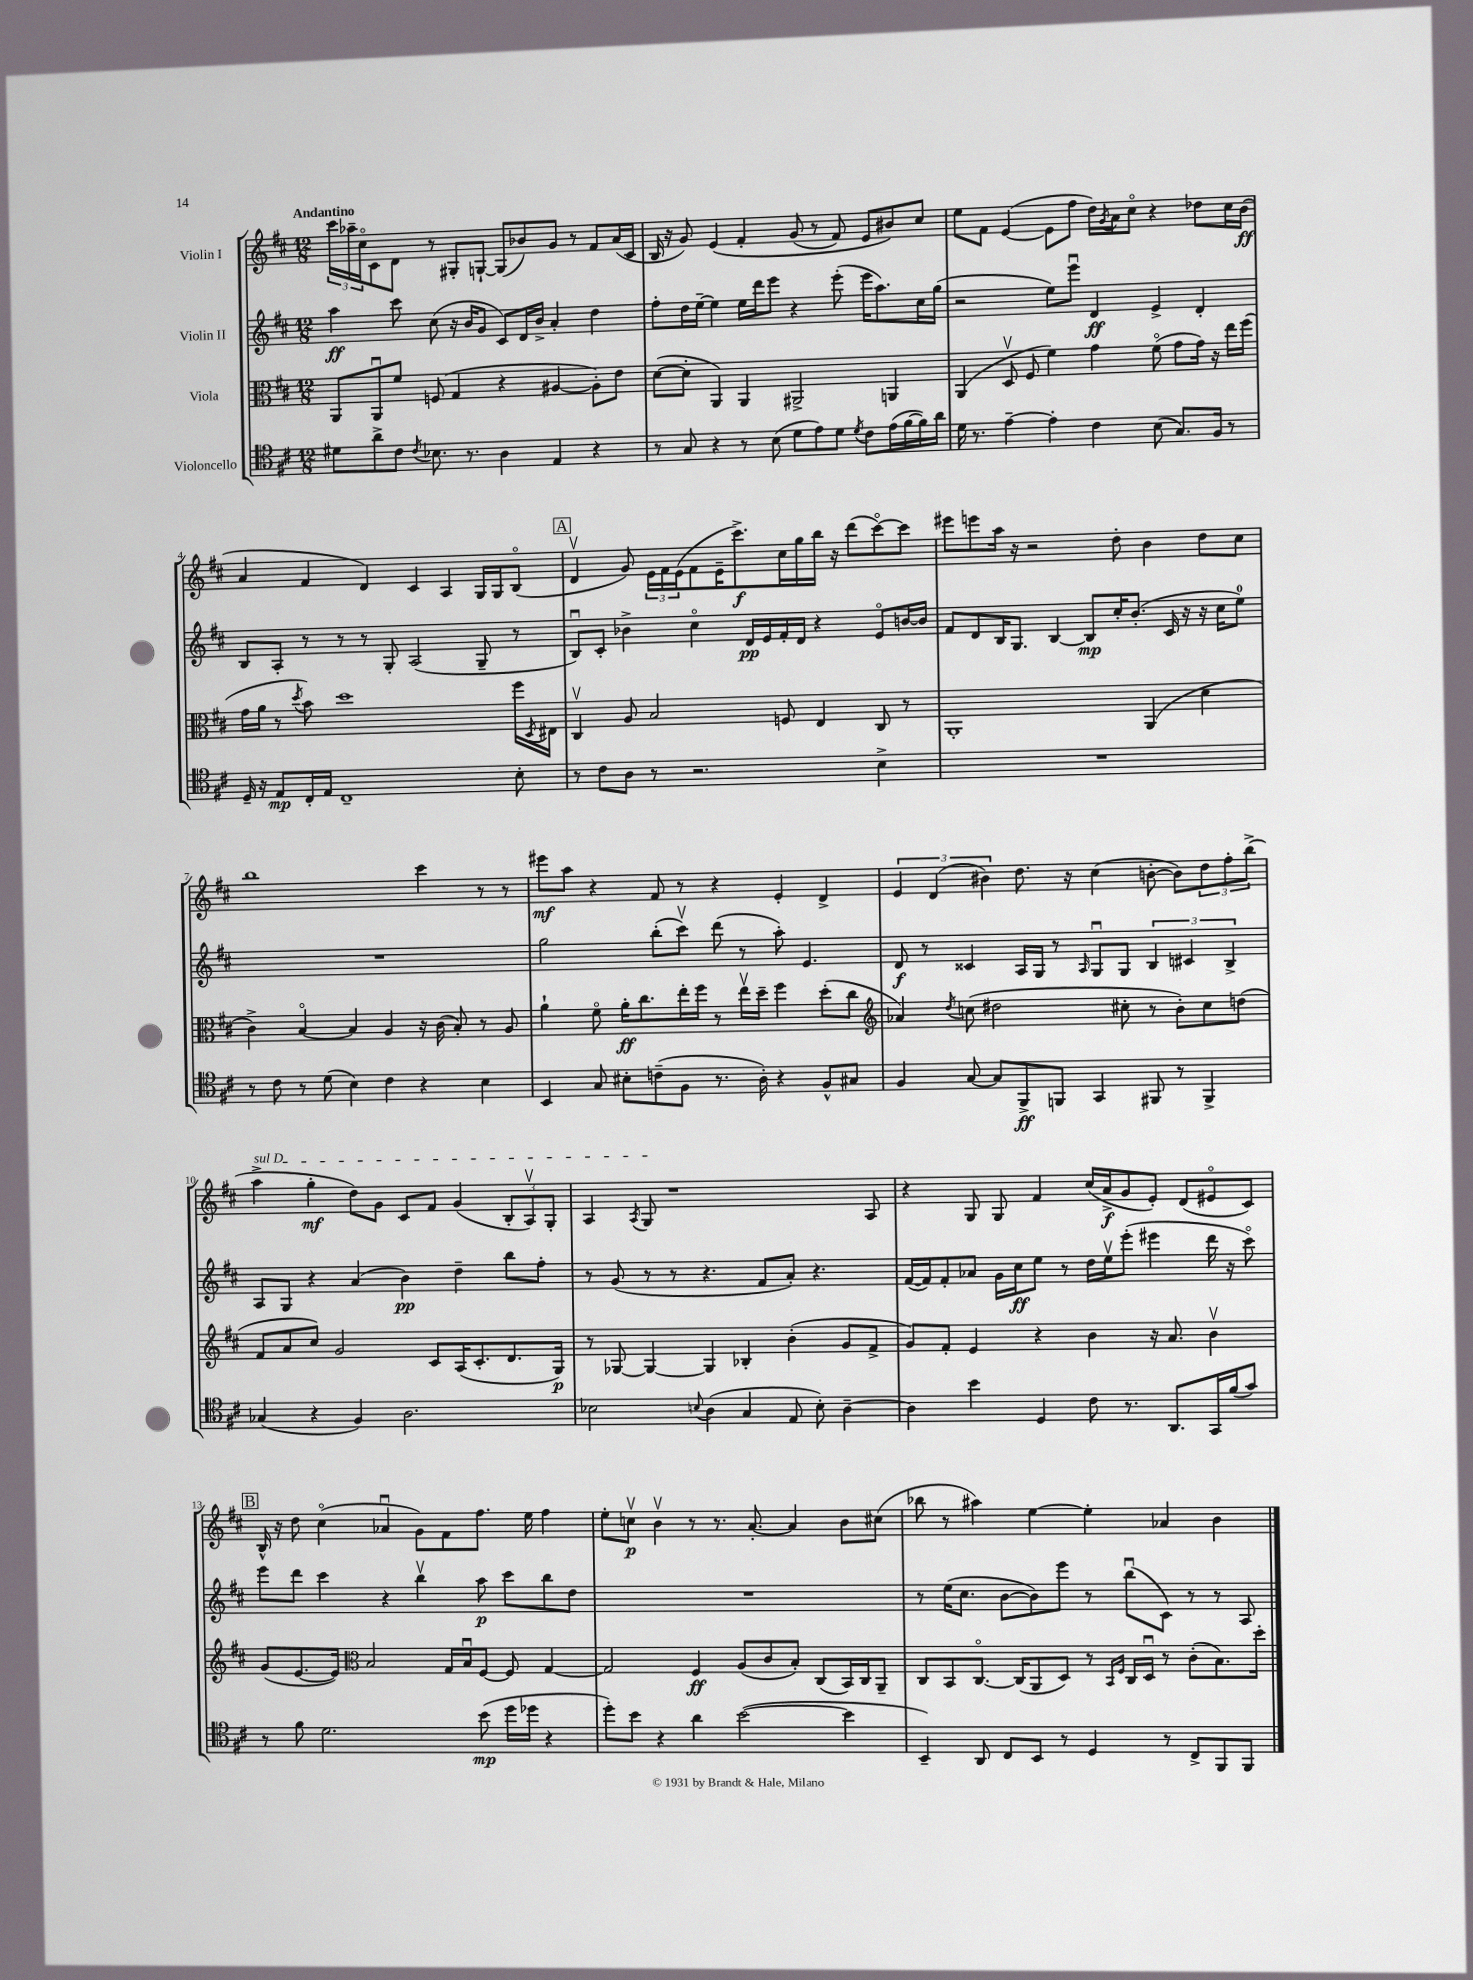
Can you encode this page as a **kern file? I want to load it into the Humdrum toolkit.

**kern	**kern	**kern	**kern
*staff4	*staff3	*staff2	*staff1
*clefC4	*clefC3	*clefG2	*clefG2
*k[f#c#]	*k[f#c#]	*k[f#c#]	*k[f#c#]
*M12/8	*M12/8	*M12/8	*M12/8
8d#	8AA	4aa	24ccc#
.	.	.	24aa-~
.	.	.	24cc#o
8a^	8AAu	.	8c#
8c#	8f#	8ccc#	8d
8qc#	.	.	.
8.B-	(8F	(8cc#	8r
.	4G	16r	8G#'
8.r	.	16b	.
.	.	8g	[8G`
4A	4r	8c#)	(8G]
.	.	16d	8b-)
.	.	16b^	.
4E	[4A#	4a'	8g
.	.	.	8r
4r	8A#'])	4dd	8f#
.	8e	.	(16a
.	.	.	16c#
=	=	=	=
8r	([8d	8ff#'	16B
.	.	.	16r
8G	8d']	16dd	8g)
.	.	[16ee~	.
4r	4AA)	4ee]	&(4e
8r	4AA	16ee	4f#'
.	.	16ddd	.
(8B	.	8eee	.
8d	2AA#^	4r	(8g
8e)	.	.	8r
8d	.	(8eee'	8f#)
8qd	.	.	.
8c#	.	16eee	8e
.	.	8.aa)	.
(16e	4AA	.	8b#&)
[16f#	.	.	.
16f#])	.	16cc#	8cc#
16a	.	(16gg	.
=	=	=	=
16d	(4AA	2r	8ee
8.r	.	.	.
.	.	.	8f#
[4e~	8Dv	.	([4e
.	8F#	.	.
4e']	4f#)	8ee)	8e]
.	.	8eeeu	8ff#
4c#	4g	4d	16dd)
.	.	.	8qg
.	.	.	16a
.	.	.	8cc#o
(8B	(8f#o	4e^	4r
8.G)	8g	.	.
.	16g)	4d'	8dd-
16F#	16r	.	.
8r	16ee	.	16cc#
.	(16ff#	.	(16b
=	=	=	=
16D~	16g	8B	4a
16r	16a	.	.
8E	8r	8A'	.
.	8qdd	.	.
16C#'	8b)	8r	4f#
16E	.	.	.
1C#~	1dd	8r	.
.	.	8r	4d)
.	.	8G'	.
.	.	(2A	4c#
.	.	.	4A
.	.	8G~	16G
.	.	.	16G
8B'	16ff#	8r	(8Bo
.	8qD	.	.
.	16E#	.	.
=	=	=	=
8r	4C#v	8Bu)	4dv
8c#	.	8c#'	.
8A	8A	4b-^	8g)
8r	2B	.	24e
.	.	.	24f#
.	.	.	(24e
2.r	.	4cc#o	8f#
.	.	.	16e~
.	.	.	8.ccc#^)
.	.	16d	.
.	.	16e	.
.	8F	16f#'	16cc#
.	.	16d	16gg
.	4E	4r	16bb
.	.	.	16r
.	.	.	(8ddd
4B^	8C#	8eo	[8ccc#o)
.	8r	[16b	8ccc#]
.	.	16b]	.
=	=	=	=
1.r	1AA'	8f#	8eee#
.	.	8d	8eee
.	.	16B	16aa
.	.	8.G	16r
.	.	.	2r
.	.	[4B	.
.	.	8B]	.
.	.	16cc#'	8dd'
.	.	(8.b'	.
.	(4AA	.	4b
.	.	16c#	.
.	.	16r	.
.	4d	16r	8dd
.	.	16cc#	.
.	.	8ee)	8cc#
=	=	=	=
8r	4c#^)	1.r	1bb
8c#	.	.	.
8r	[4Bo	.	.
(8d	.	.	.
4B)	4B]	.	.
4c#	4A	.	.
4r	16r	.	4ccc#
.	(16c#	.	.
.	8B')	.	.
4B	8r	.	8r
.	8A	.	8r
=	=	=	=
4BB	4a`	2gg	8eee#
.	.	.	8aa
8G	8f#o	.	4r
8B#'	16a'	.	.
.	8.cc#	.	.
(8c~	.	(8bb'	8f#
8F#	16ee'	8ccc#v)	8r
.	16ff#	.	.
8.r	8r	(8ddd	4r
.	16eev	8r	.
16A')	16dd~	.	.
4r	4ff#	8aa')	4e'
.	.	4.e	.
8F#^^	(8dd'	.	4d^
8G#	8cc#	.	.
=	=	=	=
*	*clefG2	*	*
4F#	4a-)	8d	6e
.	.	8r	.
.	.	.	(6d
.	8qdd	.	.
[8G	(8cc	4c##	.
.	.	.	6b#)
8G]	2dd#	.	.
8FF#^	.	16A	8.dd
.	.	16G	.
8FF	.	8r	.
.	.	.	16r
.	.	16qqA	.
4GG	.	8Gu	(4cc#
.	8cc#'	8G	.
8FF#	8r	6B	[8b'
8r	8b')	.	8b])
.	.	6c#	.
4FF#^	8cc#	.	12dd
.	.	6B^	12ff#'
.	(8dd	.	.
.	.	.	(12bb^
=	=	=	=
(4G-	8f#	8A	4aa^
.	8a	8G	.
4r	8cc#)	4r	4gg'
.	2g	.	.
4F#)	.	(4a	8dd)
.	.	.	8g
2.A	.	4b)	8c#
.	8c#	.	8f#
.	(16A	4dd~	(4g
.	8.c#'	.	.
.	8.d	8bb	12B'
.	.	.	12Av)
.	.	8ff#'	.
.	.	.	12G'
.	16G)	.	.
=	=	=	=
2B-	8r	8r	4A
.	[8G-	(8g	.
.	.	.	8qA
.	4G-_	8r	8G
.	.	8r	1r
8qqB	.	.	.
(4A	4G-]	4.r	.
4G	4B-'	.	.
.	.	8f#	.
8E	(4b'	8a')	.
8B')	.	4.r	.
[4A~	8g	.	.
.	8f#^	.	8A
=	=	=	=
4A]	8g)	([16f#	4r
.	.	16f#])	.
.	8f#'	8f#'	.
4b	4e	8a-	8G
.	.	16g	8G
.	.	16cc#	.
4D	4r	8ee	4f#
.	.	8r	.
8c#	4b	16dd	(16cc#
.	.	16eev	16a^
8.r	.	(8eee'	8g
.	16r	4eee#	8e')
8.AA	8.a	.	.
.	.	.	(8d
16GG	4bv	16ddd	8e#o
(16f#	.	16r	.
8g)	.	8ccc#o)	8c#)
=	=	=	=
8r	(8g	8eee	16B^^
.	.	.	16r
8f#	[8.e	8ddd	8dd
2.d	.	4ccc#	(4cc#o
.	16e])	.	.
*	*clefC3	*	*
.	2B	.	.
.	.	4r	4a-u
.	.	4bbv	8g)
.	16G	.	8f#
.	16Bu	.	.
(8b	[8F#	8aa	8.ff#
16dd	8F#]	8ccc#	.
16dd-	.	.	16ee
4r	[4G	8bb	4ff#
.	.	8dd	.
=	=	=	=
8dd')	2G]	1.r	8ee'
8b	.	.	8ccv
4r	.	.	4bv
4a	4F#	.	8r
.	.	.	8.r
([2b	(8A	.	.
.	.	.	[8.a'
.	8c#	.	.
.	8B')	.	4a]
.	(8C#	.	.
4b]	16BB)	.	8b
.	16C#	.	.
.	8AA~	.	(8cc#
=	=	=	=
4BB~)	8C#	8r	8bb-
.	8BB	(16ee	8r
.	.	8.cc#	.
8AA	[8.C#o	.	4aa#)
8C#	.	[8b	.
.	(16C#]	.	.
8BB	8AA	8b])	[4ee
8r	8D)	8eee	.
4D	8r	8r	4ee']
.	16qqBB	.	.
.	16qqF#	.	.
.	16C#	(8bbu	.
.	16Du	.	.
8r	8r	8c#)	4a-
8C#^	(8c#'	8r	.
8FF#	8.B)	8r	4b
8FF#	.	8A	.
.	16dd'	.	.
==	==	==	==
*-	*-	*-	*-
